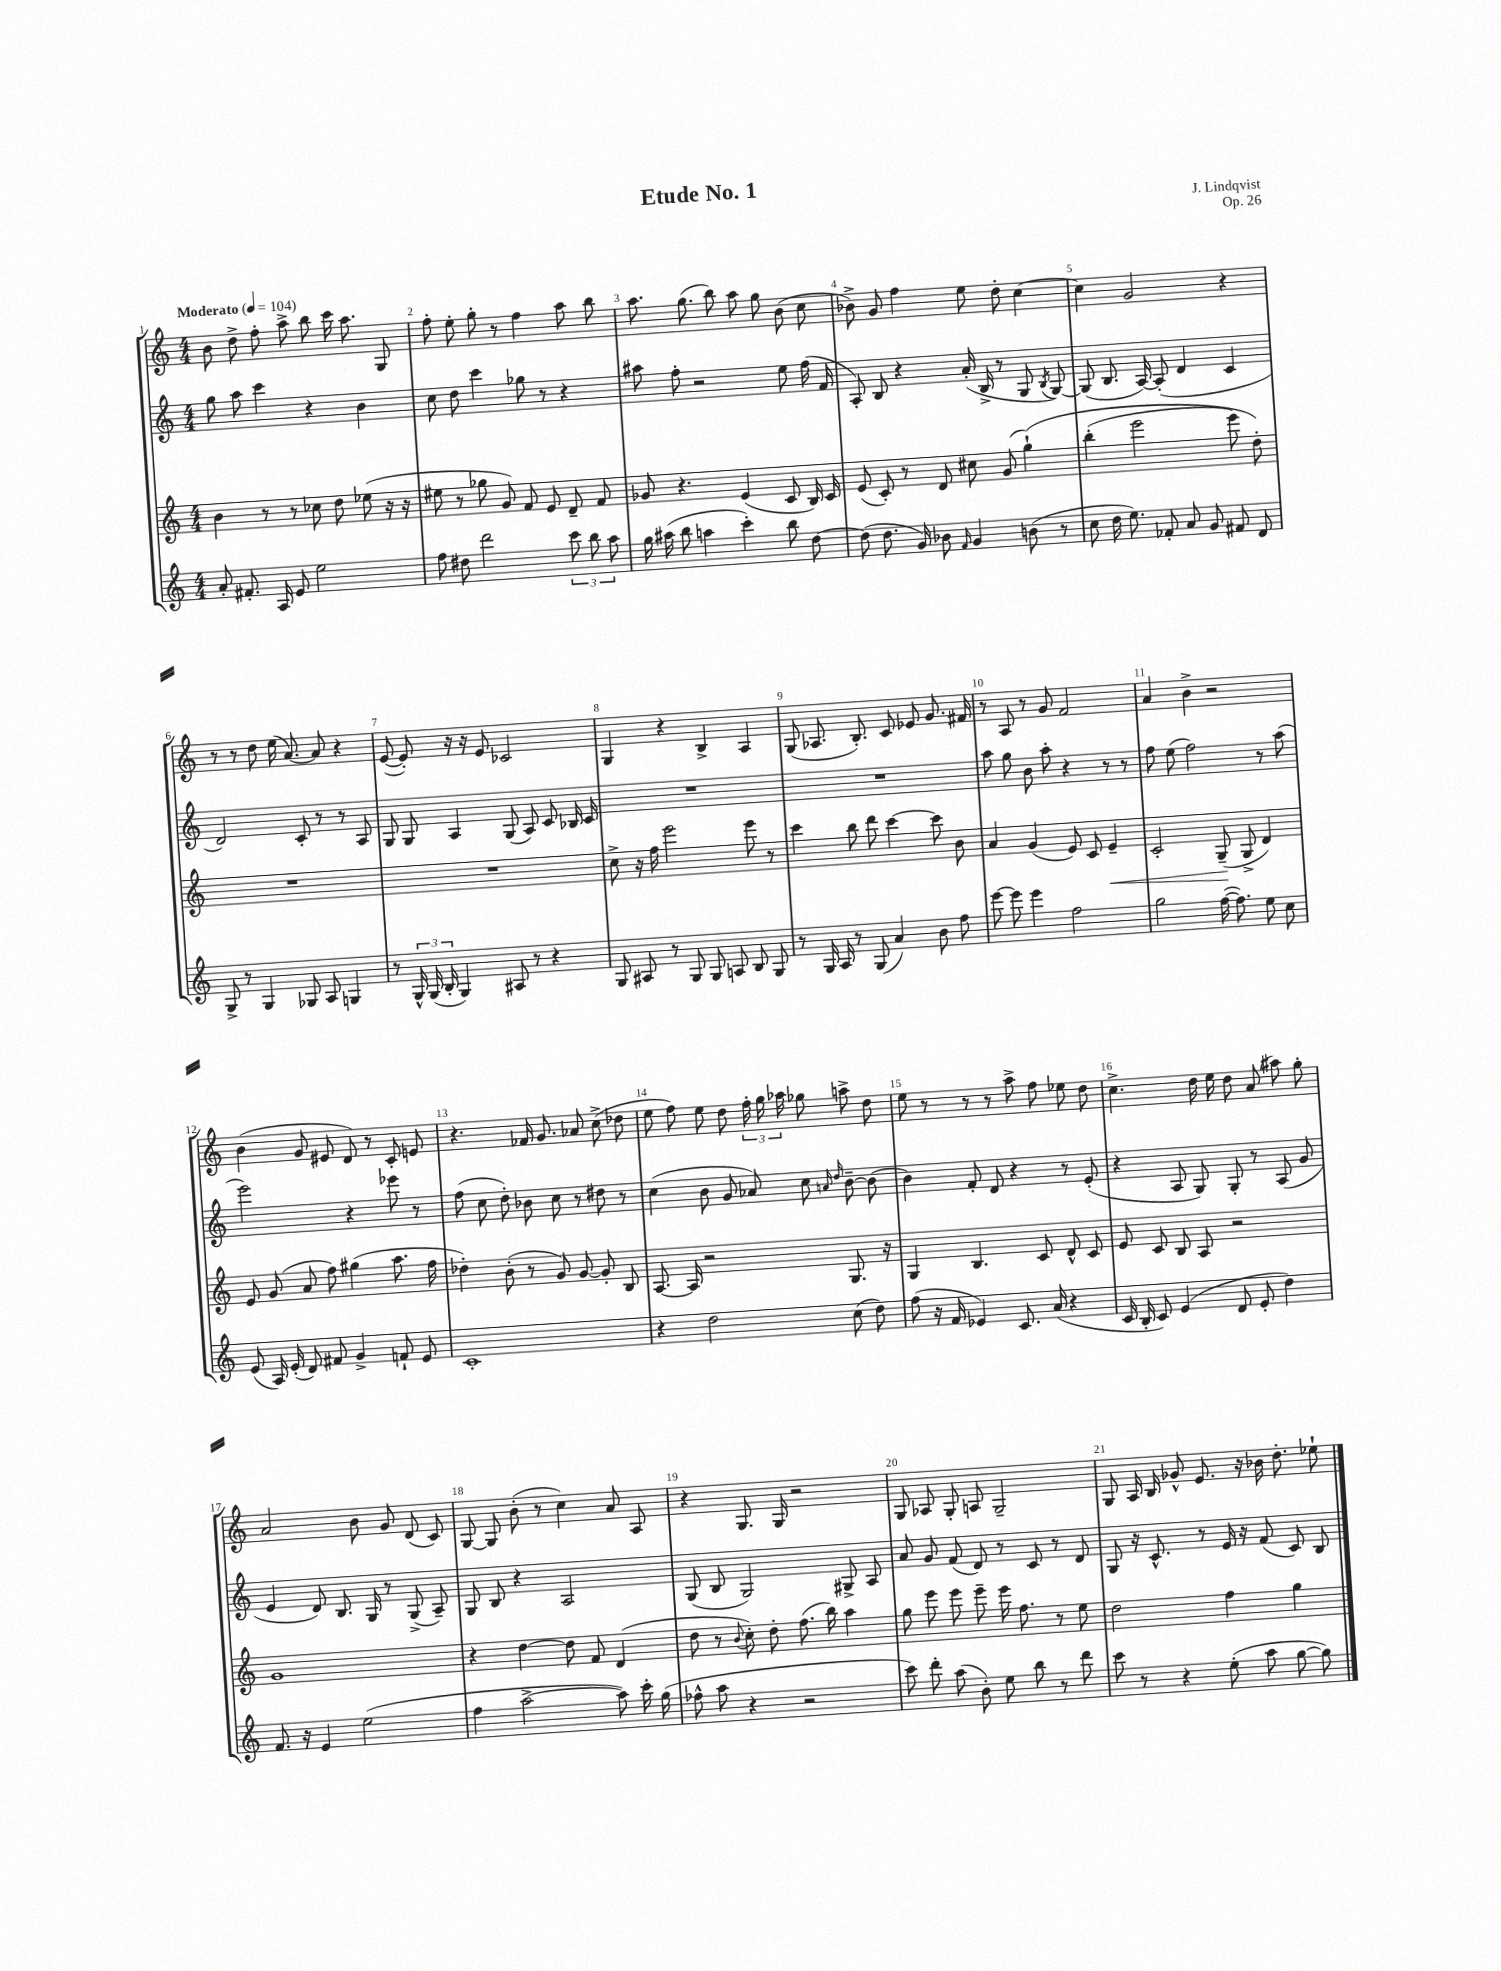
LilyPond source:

\header { title = "Etude No. 1" composer = "J. Lindqvist" opus = "Op. 26" }
<<
\new StaffGroup <<
\new Staff = "s0" {
    \clef treble \key c \major \numericTimeSignature \time 4/4 \tempo "Moderato" 4 = 104
    \autoBeamOff b'8 d''8-> f''8-. a''8-> b''8 c'''16 a''8. g8 |
    f''8-. e''8-. g''8-. r8 f''4 a''8 b''8 |
    a''8. g''8.( b''8) a''8 g''8 b'8( c''8 |
    bes'8->) g'8 f''4 e''8 d''8-. c''4~ |
    c''4 g'2 r4 |
    r8 r8 d''8 e''16( a'8.~) a'8 r4 |
    e'8~( e'8-.) r16 r16 e'8 ces'2 |
    g4 r4 b4-> a4 |
    g8( aes8. b8.-.) c'8 ees'8 g'8. fis'16 |
    r8 a8 r8 g'8 f'2 |
    a'4 b'4-> r2 |
    b'4( g'8 eis'8 d'8) r8 c'8-. e'8 |
    r4. fes'16 g'8. aes'8 c''8->( des''8 |
    e''8 f''8) e''8 d''8 \tuplet 3/2 { f''16-. g''16 aes''16 } ges''8 a''8-> d''8 |
    e''8 r8 r8 r8 a''8-> f''8 ees''8 d''8 |
    c''4.-> d''16 e''16 d''8 a'8( ais''8) g''8-. |
    a'2 b'8 g'8 d'8( c'8) |
    g8~ g8 b'8-.( r8 c''4) a'8 a8 |
    r4 g8. g16 r2 |
    g8 aes8 g8-. a8 g2-- |
    g8 a16 b16 ges'8-^ e'8. r16 bes'16 d''8.-. ees''8-! \bar "|." |
}
\new Staff = "s1" {
    \clef treble \key c \major \numericTimeSignature \time 4/4
    \autoBeamOff g''8 a''8 c'''4 r4 b'4 |
    c''8 d''8 c'''4 ges''8 r8 r4 |
    ais''8 f''8-. r2 e''8 f''16( f'16 |
    a8-.) b8 r4 a'16-.( b16-> r8 g8 \acciaccatura { b8 } g8~) |
    g8( b8. a16~) a8-.( d'4 c'4 |
    d'2) c'8-. r8 r8 a8 |
    g8 g8 a4 g8( a8) c'8 bes16 c'16 |
    R1 |
    R1 |
    a''8 g''8 b'8 a''8-. r4 r8 r8 |
    f''8 e''8( f''2) r8 a''8( |
    e'''2) r4 ees'''8 r8 |
    f''8( c''8 d''8-.) bes'8 c''8 r8 dis''8 r8 |
    c''4( b'8 g'8 aes'8) c''8 \grace { a'16 d''16 } b'8~-- b'8( |
    b'4) f'8-. d'8 r4 r8 e'8-.( |
    r4 a8 g8) g8-. r8 a8( g'8 |
    e'4 d'8) b8. g16 r8 g8->( a8--) |
    g8 b8 r4 a2 |
    g8( b8 g2) gis8-> a8 |
    a'8 g'8 f'8( d'8) r8 c'8 r8 d'8 |
    g8 r16 c'8.-^ r8 e'16 r16 f'8( c'8) b8 \bar "|." |
}
\new Staff = "s2" {
    \clef treble \key c \major \numericTimeSignature \time 4/4
    \autoBeamOff b'4 r8 r8 ces''8 d''8 ees''8( r16 r16 |
    eis''8 r8 ges''8 g'8) f'8 e'8 d'8-- f'8 |
    ges'8 r4. e'4( c'8 b16) c'16 |
    e'8( c'8-.) r8 d'8 cis''8 g'8( g''4-!)\( |
    b''4-.( e'''2 e'''8) d''8-.\) |
    R1 |
    R1 |
    c''8-> r16 f''16 e'''2 e'''8 r8 |
    c'''4 b''8 d'''8 c'''4~ c'''8 b'8 |
    a'4 g'4( e'8) c'8 e'4--\< |
    c'2-. g8--\!( g8-> d'4) |
    e'8 g'8( a'8 f''8) gis''4( a''8. f''16 |
    des''4-.) b'8-.( r8 g'8) g'8~ g'8-. b8 |
    a8.~ a16 r2 g8. r16 |
    g4 b4. c'8 d'8-^ c'8 |
    e'8 c'8 b8 a8 r2 |
    g'1 |
    r4 d''4~ d''8 f'8 d'4( |
    d''8 r8 \appoggiatura { b'8 } c''8-.) d''8-. f''8.( b''16) a''4 |
    g''8 e'''8 e'''8 e'''8-- e'''16 f''8. r8 e''8 |
    d''2 f''4 g''4 \bar "|." |
}
\new Staff = "s3" {
    \clef treble \key c \major \numericTimeSignature \time 4/4
    \autoBeamOff a'8-. fis'8.-. a16 e'8 e''2 |
    f''8 dis''8 d'''2 \tuplet 3/2 { c'''8 b''8 a''8 } |
    g''16 ais''16( b''8 a''4 c'''4-.) b''8 d''8~ |
    d''8( d''8. g'16) bes'8 \grace { f'16 } g'4 b'8( r8 |
    c''8 d''16 e''8.) fes'8-. a'8 g'8 fis'8 d'8 |
    g8-> r8 g4 ges8 a8 g4 |
    r8 \tuplet 3/2 { g16-^ g16( b16-. } g4) ais8 r8 r4 |
    g8 ais8 r8 g8 g8 a8 b8 g8 |
    r8 g16 a16 r8 g8( a'4) b'8 f''8 |
    e'''8~ e'''8 e'''4 f''2 |
    g''2 f''16~( f''8.) e''8 c''8 |
    e'8( a16) e'16-.( d'8) fis'8 g'4-> f'8-! e'8 |
    c'1-. |
    r4 d''2 c''8( d''8) |
    f''8( r16 f'16 ees'4) c'8. a'16( r4 |
    c'16 b16-. c'8) e'4( d'8 e'8-. d''4) |
    f'8. r16 e'4 e''2( |
    f''4 a''2~-> a''8) c'''16-. g''16( |
    fes''8-^ a''8 r4 r2 |
    c'''8) d'''8-. a''8( b'8-.) e''8 b''8 r8 d'''8 |
    c'''8 r8 r4 e''8-.( a''8 g''8~ g''8) \bar "|." |
}
>>
>>
\layout { \context { \Score \override BarNumber.break-visibility = ##(#f #t #t) barNumberVisibility = #all-bar-numbers-visible } }
